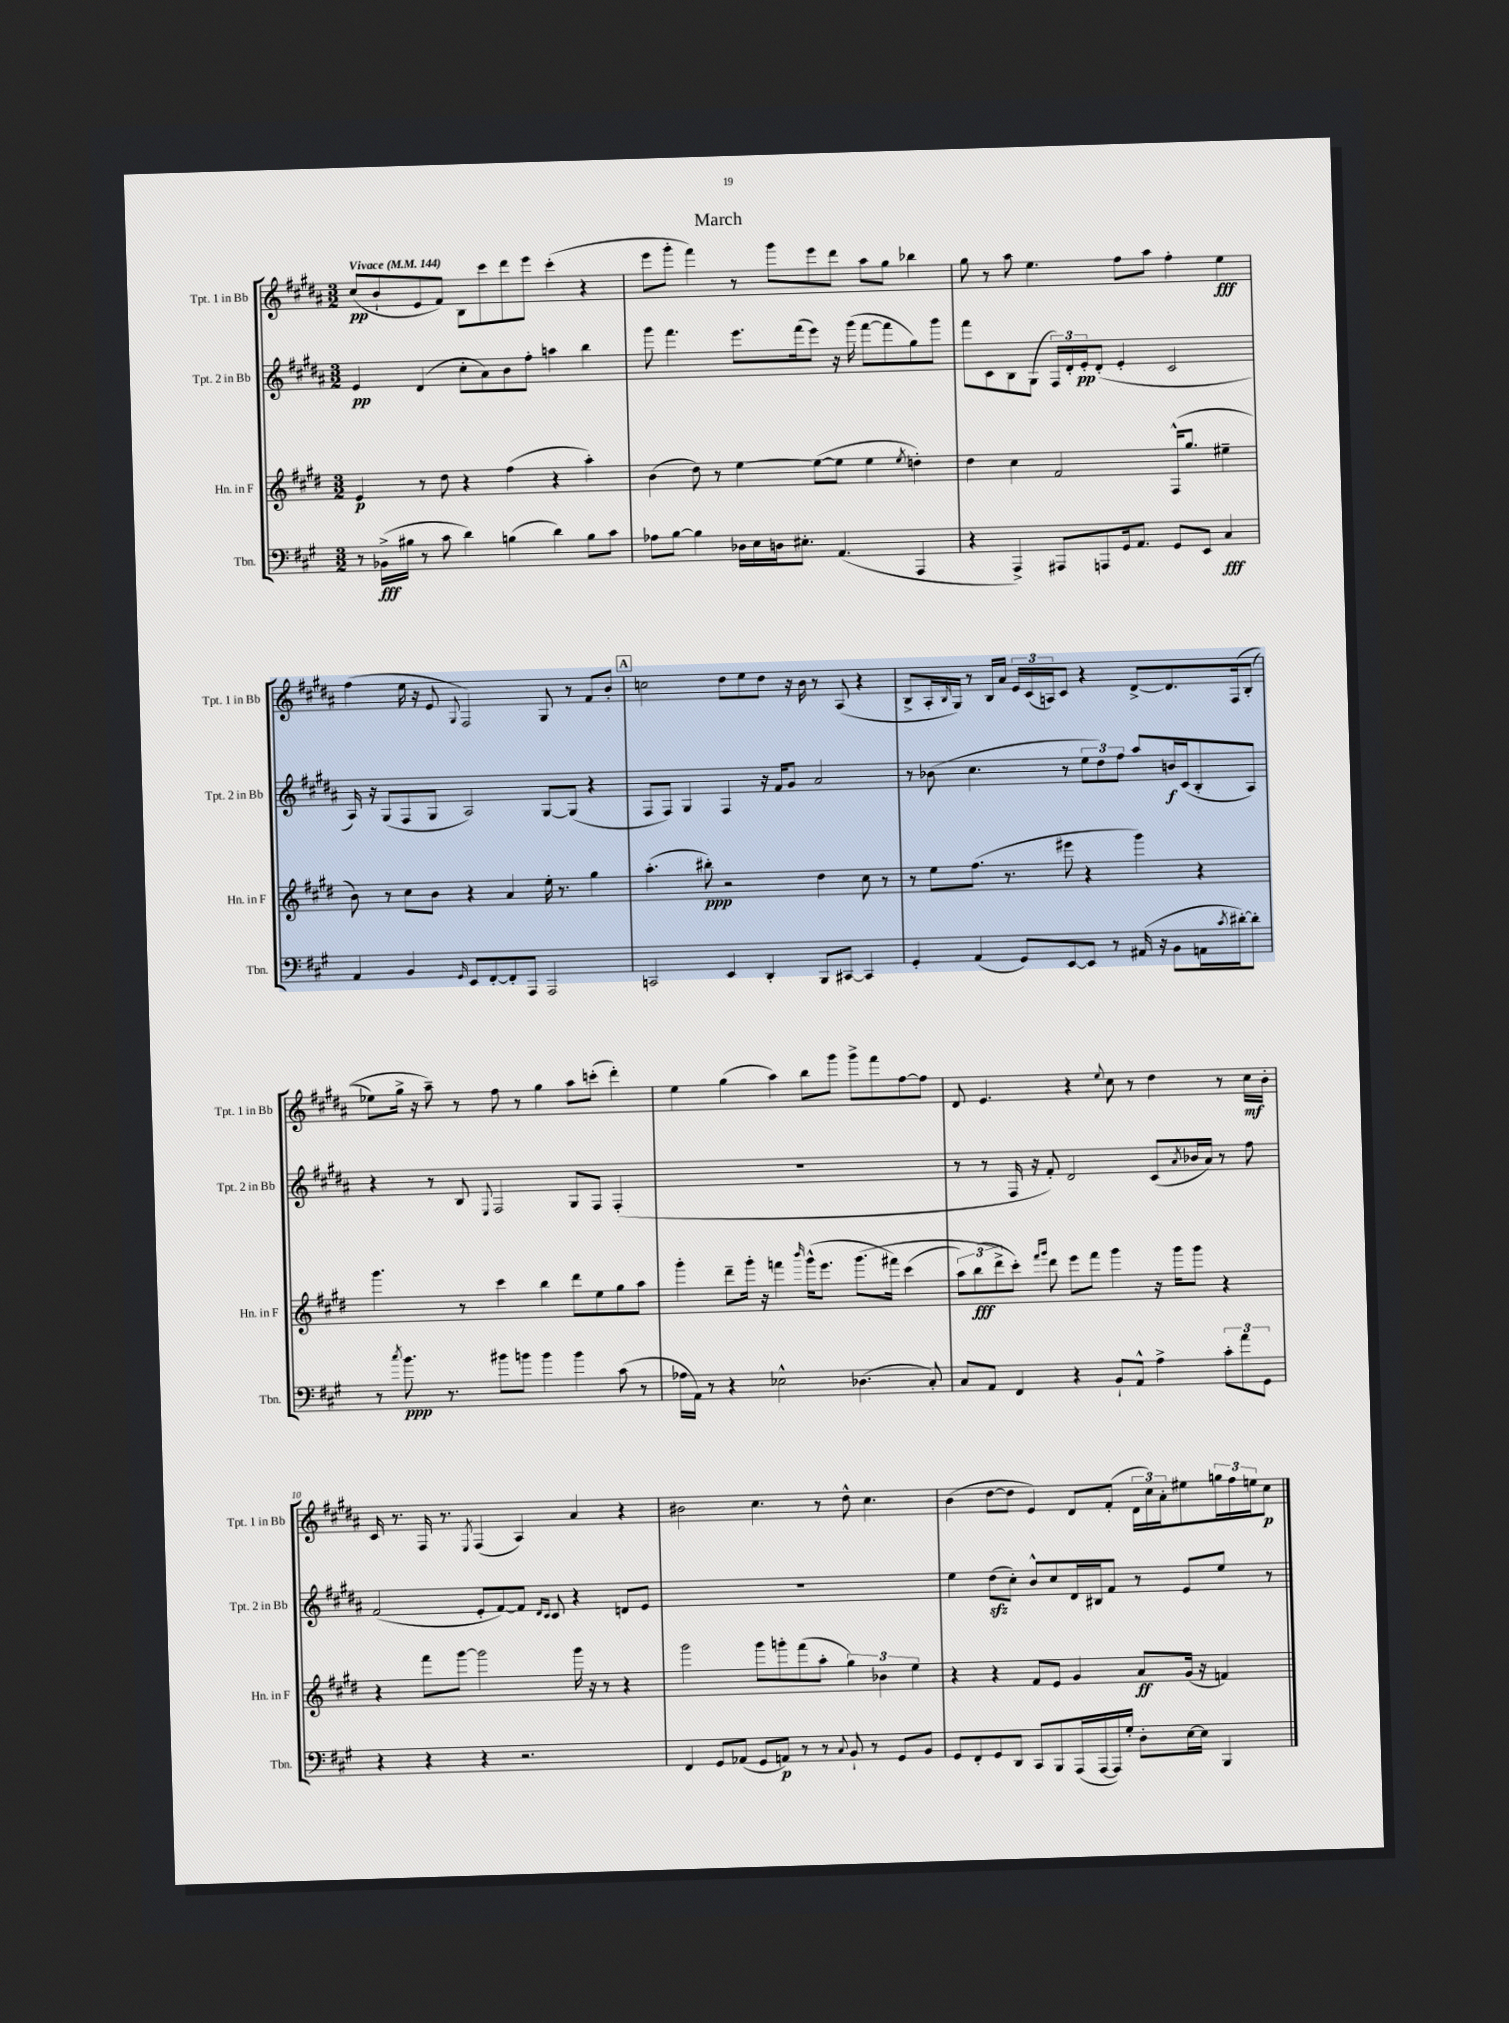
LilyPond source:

\header { title = "March" }
<<
\new StaffGroup <<
\new Staff = "s0" \with { instrumentName = "Tpt. 1 in Bb" shortInstrumentName = "Tpt. 1 in Bb" } {
    \clef treble \key b \major \numericTimeSignature \time 3/2 \tempo "Vivace" 4 = 144
    cis''8\pp( b'8-! e'8 fis'8) b8 cis'''8 dis'''8 e'''8 cis'''4-.( r4 |
    e'''8 gis'''8-. fis'''4) r8 gis'''8 e'''8 dis'''8 ais''8 gis''8 bes''4 |
    gis''8 r8 ais''8 e''4. fis''8 ais''8 fis''4-. e''4\fff |
    fis''4( e''16 r16 e'8 \appoggiatura { gis8 } fis2) gis8 r8 fis'8 b'8-. |
    \mark \markup { \box "A" } c''2 dis''8 e''8 dis''8 r16 b'16 r8 ais8( r4 |
    b8-> ais16-. \grace { b16 } gis16) r8 b16 ais'16 \tuplet 3/2 { e'16 cis'16( a16) } cis'8 r4 dis'8~-> dis'8. fis16\( b8-.( |
    ees''8) gis''16-> r16 ais''8--\) r8 fis''8 r8 gis''4 ais''8 c'''8-.( dis'''4-.) |
    e''4 gis''4( ais''4) b''8 gis'''8 gis'''8-> fis'''8 fis''8~ fis''8 |
    dis'8 e'4. r4 \appoggiatura { e''8 } cis''8 r8 dis''4 r8 cis''16\mf b'16-. |
    cis'16 r8. fis16 r8. \acciaccatura { e8 } fis4( ais4) ais'4 r4 |
    bis'2 cis''4. r8 dis''8-^ cis''4. |
    b'4( dis''8~ dis''8 e'4) dis'8 fis'8-.( \tuplet 3/2 { dis'16 cis''16) ais'16-. } eis''8 \tuplet 3/2 { g''16 fis''16 e''16 } cis''8\p \bar "|." |
}
\new Staff = "s1" \with { instrumentName = "Tpt. 2 in Bb" shortInstrumentName = "Tpt. 2 in Bb" } {
    \clef treble \key b \major \numericTimeSignature \time 3/2
    e'4\pp dis'4( cis''8-. ais'8) b'8 fis''8-. a''4 b''4 |
    gis'''8 fis'''4. e'''8. fis'''16( e'''8) r16 gis'''16( fis'''8~ fis'''8 gis''8) gis'''8 |
    fis'''8 cis'8 b8 gis8( \tuplet 3/2 { fis16) dis'16-. e'16-.\pp } dis'8-.( e'4-. cis'2 |
    ais16) r16 gis8( fis8 gis8 ais2) gis8~ gis8( r4 |
    \mark \markup { \box "A" } fis8 fis8) gis4 fis4 r16 fis'16 gis'8 ais'2 |
    r8 bes'8( cis''4. r8 \tuplet 3/2 { e''8 dis''8) fis''8 } ais''8 b'16\f cis'16( b8-. ais8) |
    r4 r8 b8 \appoggiatura { e8 } fis2 gis8 fis8 fis4-.( |
    R1. |
    r8 r8 fis16 r16 fis'8-.) dis'2 cis'8( \acciaccatura { ais'8 } bes'16 ais'16) r8 fis''8 |
    fis'2( e'8-. fis'8~) fis'8 \grace { dis'16 cis'16 } cis'8 r4 d'8 e'8 |
    R1. |
    e''4 dis''8\sfz( cis''8-.) b'8-^ cis''8 dis'16 bis16 fis'8 r8 e'8 e''8 r8 \bar "|." |
}
\new Staff = "s2" \with { instrumentName = "Hn. in F" shortInstrumentName = "Hn. in F" } {
    \clef treble \key e \major \numericTimeSignature \time 3/2
    e'4\p r8 dis''8 r4 fis''4( r4 a''4-.) |
    b'4( dis''8) r8 e''4~ e''8~( e''8 e''4 \acciaccatura { e''8 } d''4-.) |
    dis''4 cis''4 fis'2 fis16-^( gis''8. eis''4-- |
    b'8) r8 cis''8 b'8 r4 a'4 e''16-. r8. gis''4 |
    \mark \markup { \box "A" } a''4.-.( bis''8-.\ppp) r2 dis''4 cis''8 r8 |
    r8 e''8 fis''8.( r8. eis'''8 r4 gis'''4) r4 |
    gis'''4. r8 cis'''4 b''4 dis'''8 e''8 gis''8 a''8 |
    gis'''4-. dis'''8-- gis'''16-. r16 f'''4 \grace { b'''16 } gis'''16-^( e'''8. gis'''8.\( fis'''16) cis'''4( |
    \tuplet 3/2 { a''8) b''8\fff( dis'''8->\) } cis'''8-.) \grace { fis'''16 gis'''16 } dis'''8 e'''8 fis'''8 gis'''4 r16 gis'''16 gis'''8 r4 |
    r4 fis'''8 gis'''8~ gis'''2 gis'''16 r16 r8 r4 |
    gis'''2 gis'''8 g'''8-. fis'''8( a''8-. \tuplet 3/2 { gis''4) bes'4 e''4 } |
    r4 r4 fis'8 e'8 gis'4 a'8\ff gis'16( r16 f'4) \bar "|." |
}
\new Staff = "s3" \with { instrumentName = "Tbn." shortInstrumentName = "Tbn." } {
    \clef bass \key a \major \numericTimeSignature \time 3/2
    r8 bes,16->\fff( bis16 r8 cis'8 d'4) b4( d'4) b8 cis'8 |
    aes8 b8~ b4 des16 e16 d16 eis8.-. a,4.( a,,4 |
    r4 a,,4->) ais,,8 a,,8 gis,16 a,8. gis,8 e,8 cis4\fff |
    a,4 b,4 \grace { gis,16 } e,8 fis,8~-. fis,8-. a,,8 a,,2 |
    \mark \markup { \box "A" } c,2 e,4 d,4-. b,,8 cis,8~ cis,4 |
    gis,4-. a,4( gis,8) e,8~ e,8 r8 ais,16( r16 b,8 a,16 \acciaccatura { cis'8 } dis'16~-.) dis'8-. |
    r8 \acciaccatura { cis''8 } b'8.\ppp r8. bis'8 b'8 b'4 b'4 cis'8( r8 |
    aes16 a,16) r8 r4 ees2-^ des4.( cis8-.) |
    cis8 a,8 fis,4 r4 b,8-! a,8-^ a4-> \tuplet 3/2 { cis'8-. a'8 gis,8 } |
    r4 r4 r4 r2. |
    fis,4 gis,8 aes,8( gis,8 a,8\p) r8 r8 \appoggiatura { cis8 } b,8-! r8 gis,8 b,8 |
    gis,8 fis,8-. gis,8 d,8 cis,8 b,,8 a,,16( a,,16~ a,,16) gis16-. d8-. e16~ e16 b,,4 \bar "|." |
}
>>
>>
\layout { \context { \Score \override BarNumber.break-visibility = ##(#f #t #t) barNumberVisibility = #(every-nth-bar-number-visible 5) } }
